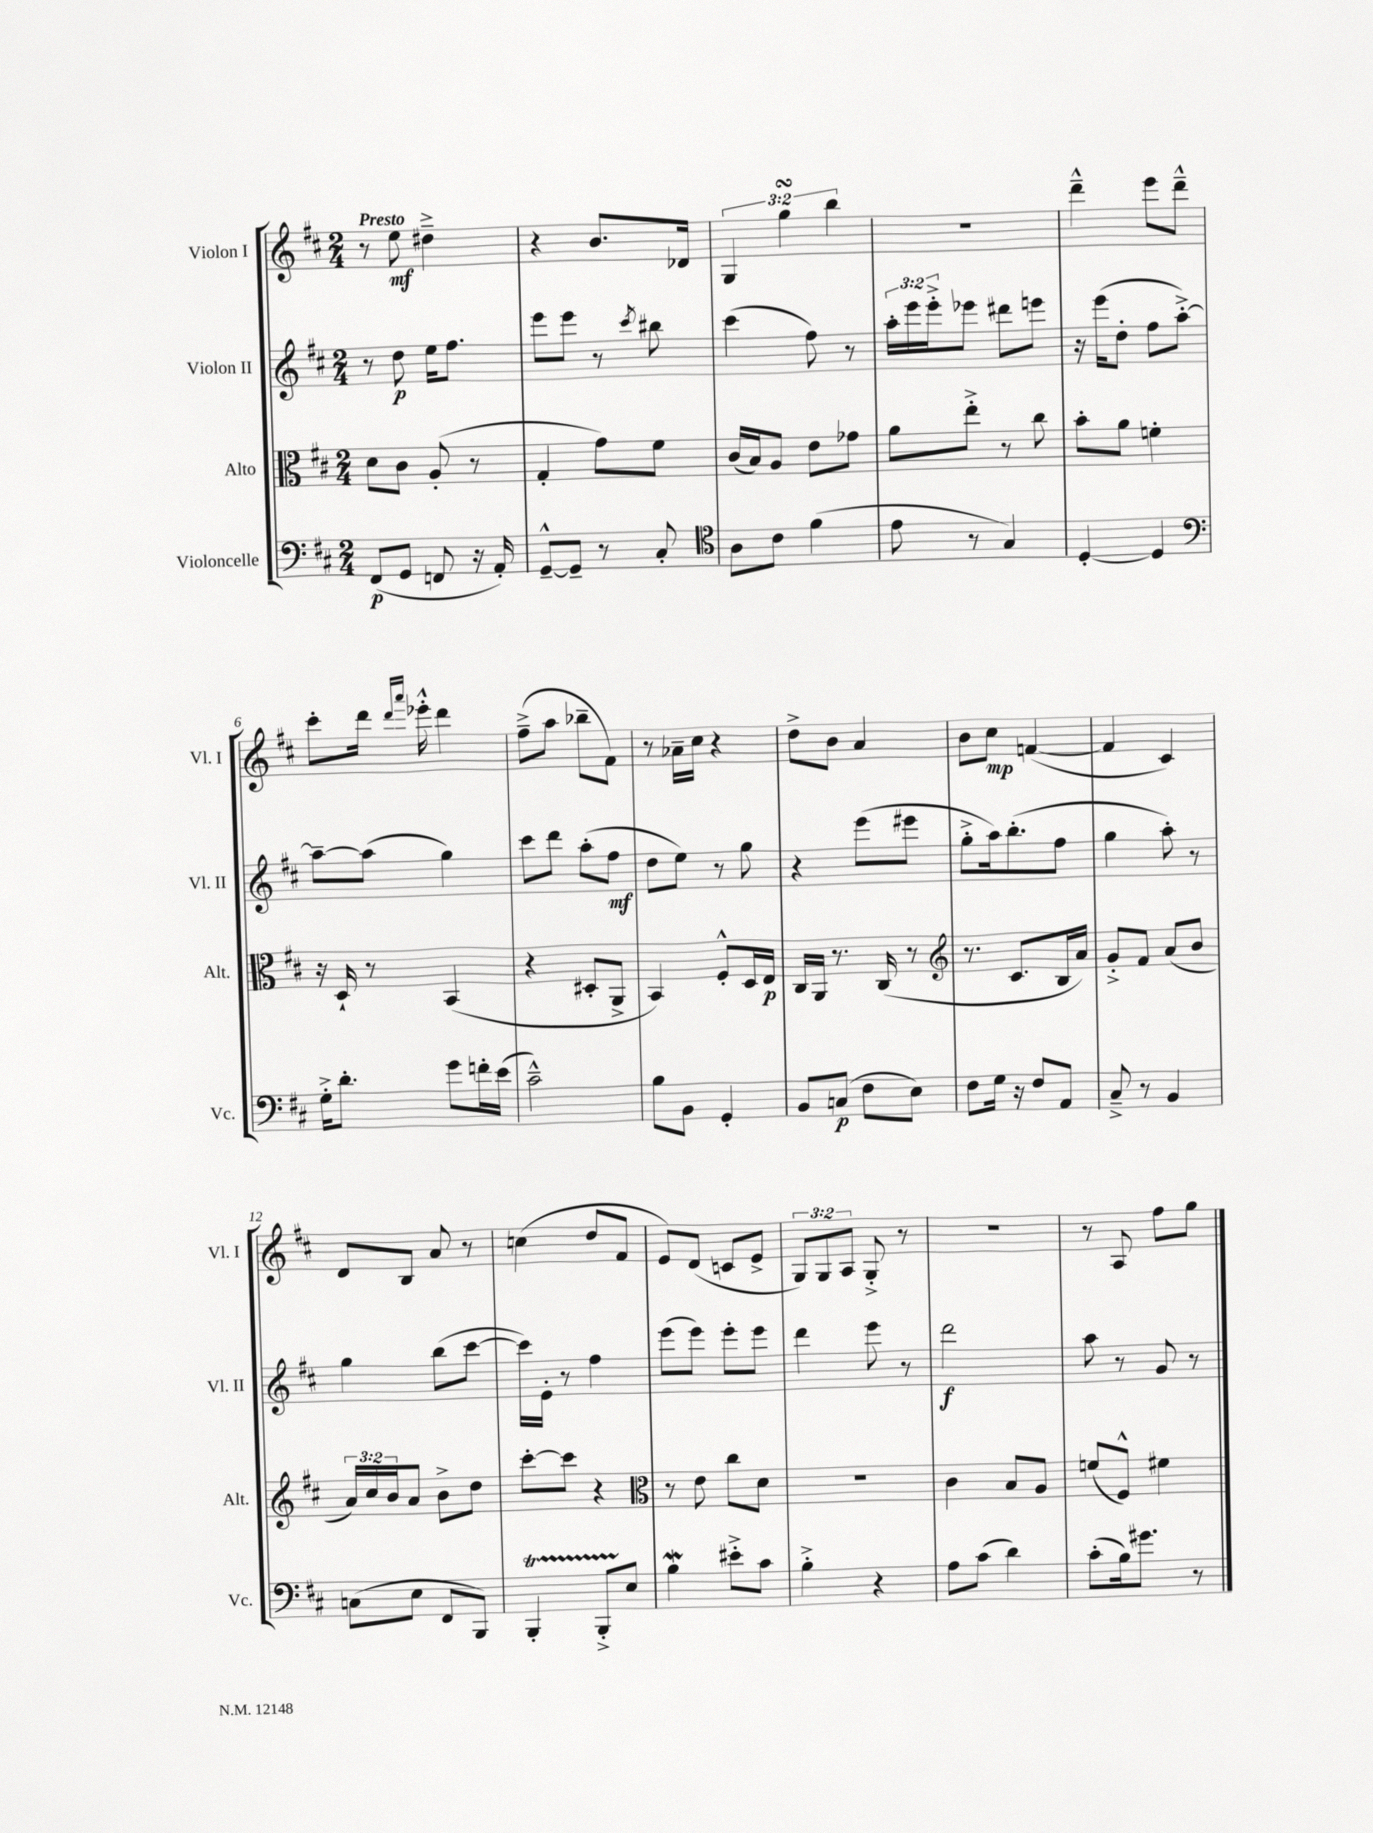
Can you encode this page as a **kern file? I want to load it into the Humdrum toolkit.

**kern	**dynam	**kern	**dynam	**kern	**dynam	**kern	**dynam
*part4	*part4	*part3	*part3	*part2	*part2	*part1	*part1
*staff4	*staff4	*staff3	*staff3	*staff2	*staff2	*staff1	*staff1
*I"Violoncelle	*	*I"Alto	*	*I"Violon II	*	*I"Violon I	*
*I'Vc.	*	*I'Alt.	*	*I'Vl. II	*	*I'Vl. I	*
*clefF4	*	*clefC3	*	*clefG2	*	*clefG2	*
*k[f#c#]	*	*k[f#c#]	*	*k[f#c#]	*	*k[f#c#]	*
*M2/4	*	*M2/4	*	*M2/4	*	*M2/4	*
=1	=1	=1	=1	=1	=1	=1	=1
!	!	!	!	!	!	!LO:TX:a:B:t=Presto	!
(8FF#/L	p	8d\L	.	8r	.	8r	.
8GG/J	.	8c#\J	.	8dd\	p	8ee\	mf
8FFn/	.	(8A'/	.	16ee\KL	.	4dd#X~^\	.
.	.	.	.	8.ff#\J	.	.	.
16r	.	8r	.	.	.	.	.
16AA'/)	.	.	.	.	.	.	.
=2	=2	=2	=2	=2	=2	=2	=2
[8GG~^^/L	.	4G'/	.	8eee\L	.	4r	.
8GG~/J]	.	.	.	8eee\J	.	.	.
8r	.	8g\L)	.	8r	.	8.b/L	.
.	.	.	.	8qccc#/	.	.	.
8C#'/	.	8f#\J	.	8bb#X\	.	.	.
.	.	.	.	.	.	16d-X/Jk	.
=3	=3	=3	=3	=3	=3	=3	=3
*clefC4	*	*	*	*	*	*	*
8A\L	.	(16c#/LL	.	(4ccc#\	.	6G/	.
.	.	16B/J)	.	.	.	.	.
8c#\J	.	8A/J	.	.	.	.	.
.	.	.	.	.	.	6ggsSSs\	.
(4f#\	.	8e\L	.	8ff#\)	.	.	.
.	.	.	.	.	.	6bb\	.
.	.	8g-X\J	.	8r	.	.	.
=4	=4	=4	=4	=4	=4	=4	=4
8e\	.	8a\L	.	24aa'\LL	.	2r	.
.	.	.	.	24eee\	.	.	.
.	.	.	.	24eee'^\J	.	.	.
8r	.	8ee'^\J	.	8eee-X\J	.	.	.
4G/)	.	8r	.	8ddd#X\L	.	.	.
.	.	8cc#\	.	8eeen\J	.	.	.
=5	=5	=5	=5	=5	=5	=5	=5
[4D'/	.	8b'\L	.	16r	.	4ddd~^^\	.
.	.	.	.	(16eee\KL	.	.	.
.	.	8a\J	.	8dd'\J	.	.	.
4D/]	.	4fn'\	.	8ff#\L	.	8eee\L	.
.	.	.	.	[8aa'^\J)	.	8ddd~^^\J	.
!!LO:LB:g=z
=6	=6	=6	=6	=6	=6	=6	=6
*clefF4	*	*	*	*	*	*	*
16G'^\KL	.	16r	.	8aa~\L_	.	8ccc#'\L	.
8.d'\J	.	16D`/	.	.	.	.	.
.	.	8r	.	(8aa\J]	.	16ddd\Jk	.
.	.	.	.	.	.	16qqddd/LL	.
.	.	.	.	.	.	16qqaaa/JJ	.
.	.	.	.	.	.	16eee-X'^^\	.
8g\L	.	(4BB/	.	4gg\)	.	4ddd\	.
16fn'\L	.	.	.	.	.	.	.
(16e\JJ	.	.	.	.	.	.	.
=7	=7	=7	=7	=7	=7	=7	=7
2c#~^^\)	.	4r	.	8ccc#\L	.	(8ff#~^\L	.
.	.	.	.	8ddd\J	.	8aa\J	.
.	.	8D#X'/L	.	(8aa'\L	.	8bb-X~\L	.
.	.	8AA^/J	.	8ff#\J	mf	8f#\J)	.
=8	=8	=8	=8	=8	=8	=8	=8
8B\L	.	4BB/)	.	8dd\L	.	8r	.
8BB\J	.	.	.	8ee\J)	.	16a-X~\LL	.
.	.	.	.	.	.	16cc#\JJ	.
4GG'/	.	8F#'^^/L	.	8r	.	4r	.
.	.	16D/L	.	8gg\	.	.	.
.	.	16E/JJ	p	.	.	.	.
=9	=9	=9	=9	=9	=9	=9	=9
8BB/L	.	16C#/LL	.	4r	.	8dd^\L	.
.	.	16AA/JJ	.	.	.	.	.
(8Cn/J	p	8.r	.	.	.	8b\J	.
8F#\L	.	.	.	(8eee\L	.	4a/	.
.	.	(16C#/	.	.	.	.	.
8E\J)	.	8r	.	8eee#X\J	.	.	.
=10	=10	=10	=10	=10	=10	=10	=10
*	*	*clefG2	*	*	*	*	*
8F#\L	.	8.r	.	8gg'^\L	.	8b\L	.
16G\Jk	.	.	.	16aa\k)	.	8cc#\J	mp
16r	.	8.c#/L	.	(8.bb'\	.	.	.
8F#/L	.	.	.	.	.	([4fn/	.
8AA/J	.	16B/L	.	8ff#\J	.	.	.
.	.	16a/JJ)	.	.	.	.	.
=11	=11	=11	=11	=11	=11	=11	=11
8C#~^/	.	8g'^/L	.	4gg\	.	4f/]	.
8r	.	8f#/J	.	.	.	.	.
4BB/	.	(8a/L	.	8aa'\)	.	4c#/)	.
.	.	8b/J	.	8r	.	.	.
!!LO:LB:g=z
=12	=12	=12	=12	=12	=12	=12	=12
(8Cn\L	.	24a/LL)	.	4gg\	.	8d/L	.
.	.	24cc#/	.	.	.	.	.
.	.	24b/J	.	.	.	.	.
8E\J	.	8a/J	.	.	.	8B/J	.
8FF#/L	.	8b^\L	.	(8bb\L	.	8a/	.
8BBB/J)	.	8dd\J	.	[8ccc#\J	.	8r	.
=13	=13	=13	=13	=13	=13	=13	=13
4BBBT'/	.	[8ccc#'\L	.	16ccc#\LL])	.	(4ccn\	.
.	.	.	.	16e'\JJ	.	.	.
.	.	8ccc#\J]	.	8r	.	.	.
8BBBTTT'^/L	.	4r	.	4ff#\	.	8dd/L	.
8E/J	.	.	.	.	.	8f#/J	.
=14	=14	=14	=14	=14	=14	=14	=14
*	*	*clefC3	*	*	*	*	*
4BW\	.	8r	.	(8eee\L	.	8e/L)	.
.	.	8e\	.	8eee\J)	.	(8d/J	.
8e#X'^\L	.	8cc#\L	.	8eee'\L	.	8cn/L	.
8c#\J	.	8d\J	.	8eee\J	.	8e^/J	.
=15	=15	=15	=15	=15	=15	=15	=15
4B'^\	.	2r	.	4ddd\	.	12G/L)	.
.	.	.	.	.	.	12G/	.
.	.	.	.	.	.	12A/J	.
4r	.	.	.	8eee\	.	8G'^/	.
.	.	.	.	8r	.	8r	.
=16	=16	=16	=16	=16	=16	=16	=16
8A\L	.	4c#\	.	2ddd\	f	2r	.
(8c#\J	.	.	.	.	.	.	.
4d\)	.	8B/L	.	.	.	.	.
.	.	8A/J	.	.	.	.	.
=17	=17	=17	=17	=17	=17	=17	=17
(8c#'\L	.	(8fn/L	.	8aa\	.	8r	.
16B\k)	.	8F#^^/J)	.	8r	.	8A/	.
8.g#X\J	.	.	.	.	.	.	.
.	.	4f#X\	.	8g/	.	8ff#\L	.
8r	.	.	.	8r	.	8gg\J	.
==	==	==	==	==	==	==	==
*-	*-	*-	*-	*-	*-	*-	*-
